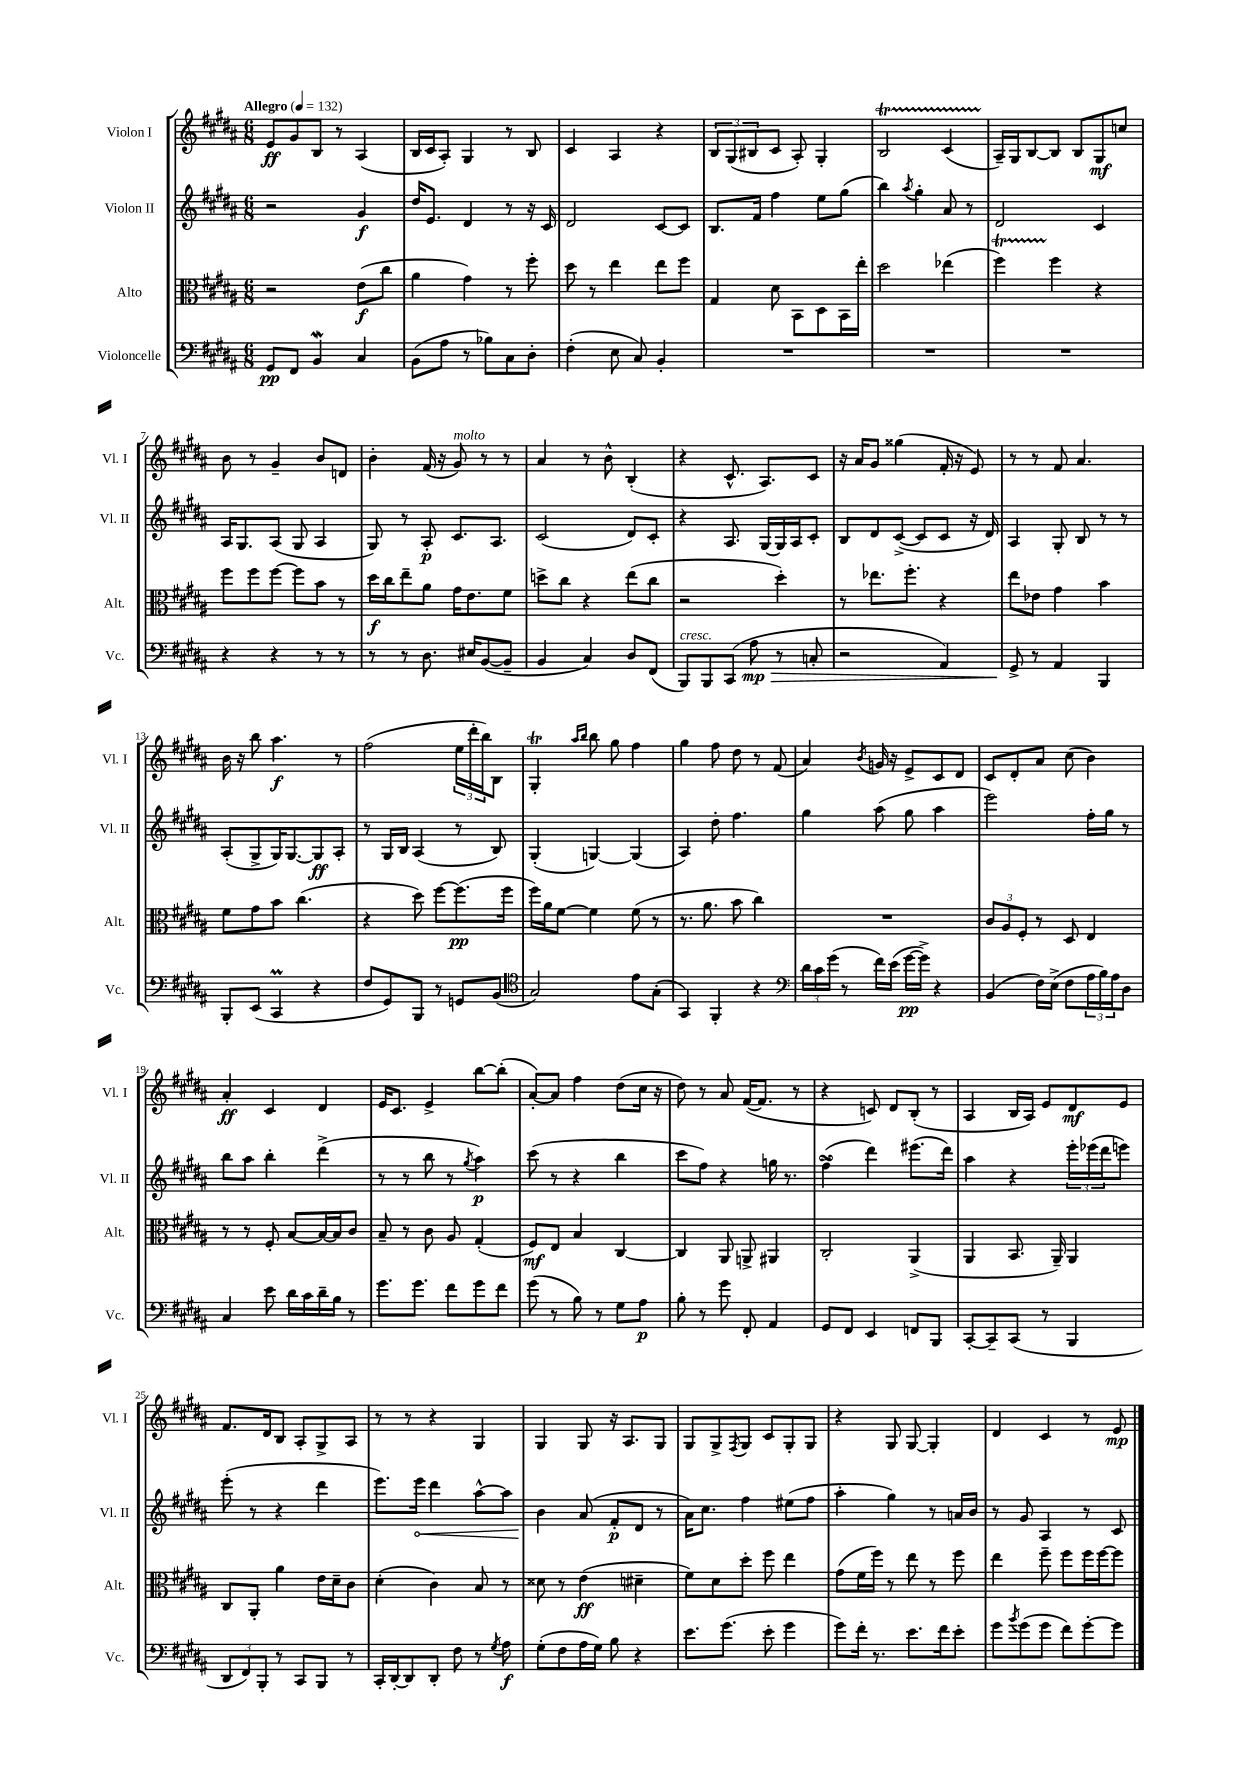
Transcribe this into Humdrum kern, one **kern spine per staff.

**kern	**dynam	**kern	**dynam	**kern	**dynam	**kern	**dynam
*part4	*part4	*part3	*part3	*part2	*part2	*part1	*part1
*staff4	*staff4	*staff3	*staff3	*staff2	*staff2	*staff1	*staff1
*I"Violoncelle	*	*I"Alto	*	*I"Violon II	*	*I"Violon I	*
*I'Vc.	*	*I'Alt.	*	*I'Vl. II	*	*I'Vl. I	*
*clefF4	*	*clefC3	*	*clefG2	*	*clefG2	*
*k[f#c#g#d#a#]	*	*k[f#c#g#d#a#]	*	*k[f#c#g#d#a#]	*	*k[f#c#g#d#a#]	*
*M6/8	*	*M6/8	*	*M6/8	*	*M6/8	*
*MM132	*	*MM132	*	*MM132	*	*MM132	*
=1	=1	=1	=1	=1	=1	=1	=1
!	!	!	!	!	!	!LO:TX:a:B:t=Allegro	!
8GG#/L	pp	2r	.	2r	.	8e/L	ff
8FF#/J	.	.	.	.	.	8g#/	.
4BBw/	.	.	.	.	.	8B/J	.
.	.	.	.	.	.	8r	.
4C#/	.	(8e\L	f	4g#/	f	(4A#/	.
.	.	8cc#\J	.	.	.	.	.
=2	=2	=2	=2	=2	=2	=2	=2
(8BB\L	.	4a#\	.	16dd#/KL	.	16B/LL	.
.	.	.	.	8.e/J	.	16c#/J	.
8A#\J	.	.	.	.	.	8A#'/J)	.
8r	.	4g#\)	.	4d#/	.	4G#/	.
8B-X\L)	.	.	.	.	.	.	.
8C#\	.	8r	.	8r	.	8r	.
8D#'\J	.	8ff#'\	.	16r	.	8B/	.
.	.	.	.	16c#/	.	.	.
=3	=3	=3	=3	=3	=3	=3	=3
(4F#'\	.	8dd#\	.	2d#/	.	4c#/	.
.	.	8r	.	.	.	.	.
8E\	.	4ee\	.	.	.	4A#/	.
8C#/)	.	.	.	.	.	.	.
4BB'/	.	8ee\L	.	[8c#/L	.	4r	.
.	.	8ff#\J	.	8c#/J]	.	.	.
=4	=4	=4	=4	=4	=4	=4	=4
2.r	.	4G#/	.	8.B/L	.	12B/L	.
.	.	.	.	.	.	(12G#/	.
.	.	.	.	.	.	12B#X/	.
.	.	.	.	16f#/Jk	.	.	.
.	.	8d#\	.	4ff#\	.	8c#/J	.
.	.	8BB\L	.	.	.	8A#'/)	.
.	.	8D#\	.	8ee\L	.	4G#'/	.
.	.	16BB\L	.	(8gg#\J	.	.	.
.	.	16ee'\JJ	.	.	.	.	.
=5	=5	=5	=5	=5	=5	=5	=5
2.r	.	2dd#\	.	4bb\)	.	2BT/	.
.	.	.	.	8qaa#/	.	.	.
.	.	.	.	4gg#'\	.	.	.
.	.	(4ee-X\	.	8a#/	.	(4c#TTT/	.
.	.	.	.	8r	.	.	.
=6	=6	=6	=6	=6	=6	=6	=6
2.r	.	4ff#T\)	.	2d#/	.	16A#~/LL)	.
.	.	.	.	.	.	16G#/J	.
.	.	.	.	.	.	[8B/	.
.	.	4ff#\	.	.	.	8B/J]	.
.	.	.	.	.	.	8B/L	.
.	.	4r	.	4c#/	.	8G#/	mf
.	.	.	.	.	.	8ccn/J	.
!!LO:LB:g=z
=7	=7	=7	=7	=7	=7	=7	=7
4r	.	8ff#\L	.	16A#/KL	.	8b\	.
.	.	.	.	8.G#/	.	.	.
.	.	8ff#\	.	.	.	8r	.
4r	.	[8ff#\J	.	(8A#/J	.	4g#~/	.
.	.	8ff#\L]	.	8G#/	.	.	.
8r	.	8b\J	.	4A#/	.	8b/L	.
8r	.	8r	.	.	.	8dn/J	.
=8	=8	=8	=8	=8	=8	=8	=8
8r	.	16dd#\LL	f	8G#/)	.	4b'\	.
.	.	16cc#\J	.	.	.	.	.
8r	.	8ee~\	.	8r	.	.	.
8.D#\	.	8a#\J	.	8A#'/	p	(16f#/	.
.	.	.	.	.	.	16r	.
!	!	!	!	!	!	!LO:TX:a:i:t=molto	!
.	.	16g#\KL	.	8.c#/L	.	8g#/)	.
16E#X/KL	.	8.e\	.	.	.	.	.
([8BB/	.	.	.	.	.	8r	.
.	.	.	.	8.A#/J	.	.	.
8BB~/J]	.	8f#\J	.	.	.	8r	.
=9	=9	=9	=9	=9	=9	=9	=9
4BB/	.	8ddn^\L	.	(2c#/	.	4a#/	.
.	.	8cc#\J	.	.	.	.	.
4C#/)	.	4r	.	.	.	8r	.
.	.	.	.	.	.	8b^^\	.
8D#/L	.	(8ee\L	.	8d#/L)	.	(4B'/	.
(8FF#/J	.	8cc#\J	.	8c#'/J	.	.	.
=10	=10	=10	=10	=10	=10	=10	=10
!LO:TX:a:i:t=cresc.	!	!	!	!	!	!	!
8BBB/L)	.	2r	.	4r	.	4r	.
8BBB/	.	.	.	.	.	.	.
(8CC#/J	.	.	.	8.A#/	.	8.c#^^/	.
!	!LO:HP:b	!	!	!	!	!	!
8A#\	> mp	.	.	.	.	.	.
.	.	.	.	[16G#/LL	.	8.A#/L)	.
8r	.	4dd#'\)	.	16G#/]	.	.	.
.	.	.	.	16A#/J	.	.	.
8Cn'/	.	.	.	8c#'/J	.	8c#/J	.
=11	=11	=11	=11	=11	=11	=11	=11
2r	.	8r	.	8B/L	.	16r	.
.	.	.	.	.	.	16a#/KL	.
.	.	8.ee-X\L	.	8d#/	.	8g#/J	.
.	.	.	.	([8c#^/J	.	(4gg##X\	.
.	.	8.ff#'\J	.	.	.	.	.
.	.	.	.	8c#/L]	.	.	.
4AA#/)	.	4r	.	8c#/J	.	16f#'/	.
.	.	.	.	.	.	16r	.
.	.	.	.	16r	.	8e/)	.
.	.	.	.	16d#/)	.	.	.
=12	=12	=12	=12	=12	=12	=12	=12
8GG#^/	.	8ee\L	.	4A#/	.	8r	.
8r	]	8e-X\J	.	.	.	8r	.
4AA#/	.	4g#\	.	8G#'/	.	8f#/	.
.	.	.	.	8B/	.	4.a#/	.
4BBB/	.	4b\	.	8r	.	.	.
.	.	.	.	8r	.	.	.
!!LO:LB:g=z
=13	=13	=13	=13	=13	=13	=13	=13
8BBB'/L	.	8f#\L	.	(8A#'/L	.	16b\	.
.	.	.	.	.	.	16r	.
(8EE/J	.	8g#\	.	8G#^/	.	8bb\	.
4CC#M/	.	8b\J	.	16G#/K)	.	4.aa#\	f
.	.	.	.	[8.G#/	.	.	.
.	.	(4.cc#\	.	.	.	.	.
4r	.	.	.	8G#/]	ff	.	.
.	.	.	.	8A#'/J	.	8r	.
=14	=14	=14	=14	=14	=14	=14	=14
8F#/L	.	4r	.	8r	.	(2ff#\	.
8GG#/)	.	.	.	16G#/LL	.	.	.
.	.	.	.	16B/JJ	.	.	.
8BBB/J	.	8dd#\)	.	(4A#/	.	.	.
8r	.	[8ff#\L	.	.	.	.	.
8GGn/L	.	(8.ff#\]	pp	8r	.	24ee\LL	.
.	.	.	.	.	.	24ddd#'\	.
.	.	.	.	.	.	24bb\J)	.
(8BB/J	.	.	.	8B/)	.	8B\J	.
.	.	16ff#\Jk	.	.	.	.	.
=15	=15	=15	=15	=15	=15	=15	=15
*clefC4	*	*	*	*	*	*	*
2G#/)	.	16ff#\LL)	.	(4G#'/	.	4G#T'/	.
.	.	16a#\J	.	.	.	.	.
.	.	[8f#\J	.	.	.	.	.
.	.	.	.	.	.	16qqaa#/LL	.
.	.	.	.	.	.	16qqbb/JJ	.
.	.	4f#\]	.	[4Gn/)	.	8bb\	.
.	.	.	.	.	.	8gg#\	.
8e\L	.	(8f#\	.	(4G/]	.	4ff#\	.
(8G#'\J	.	8r	.	.	.	.	.
=16	=16	=16	=16	=16	=16	=16	=16
4GG#/)	.	8.r	.	4A#/)	.	4gg#\	.
.	.	8.a#\	.	.	.	.	.
4FF#'/	.	.	.	8dd#'\	.	8ff#\	.
.	.	8b\	.	4.ff#\	.	8dd#\	.
4r	.	4cc#\)	.	.	.	8r	.
.	.	.	.	.	.	(8f#/	.
=17	=17	=17	=17	=17	=17	=17	=17
*clefF4	*	*	*	*	*	*	*
24d#\LL	.	2.r	.	4gg#\	.	4a#/)	.
24c#\	.	.	.	.	.	.	.
(24g#\JJ	.	.	.	.	.	.	.
8r	.	.	.	.	.	.	.
.	.	.	.	.	.	8qb/	.
16f#\LL)	.	.	.	(8aa#\	.	16gn/	.
(16e\JJ	.	.	.	.	.	16r	.
[16g#\LL	pp	.	.	8gg#\	.	8e^/L	.
16g#^\JJ])	.	.	.	.	.	.	.
4r	.	.	.	4aa#\	.	8c#/	.
.	.	.	.	.	.	8d#/J	.
=18	=18	=18	=18	=18	=18	=18	=18
(4BB/	.	12c#/L	.	2eee\)	.	8c#/L	.
.	.	12A#/	.	.	.	.	.
.	.	.	.	.	.	8d#'/	.
.	.	12F#'/J	.	.	.	.	.
16F#\LL)	.	8r	.	.	.	8a#/J	.
(16E^\JJ	.	.	.	.	.	.	.
8F#\L	.	8D#/	.	.	.	(8cc#\	.
24A#\L	.	4E/	.	16ff#'\LL	.	4b\)	.
24B\)	.	.	.	.	.	.	.
.	.	.	.	16gg#\JJ	.	.	.
24A#\J	.	.	.	.	.	.	.
8D#\J	.	.	.	8r	.	.	.
!!LO:LB:g=z
=19	=19	=19	=19	=19	=19	=19	=19
4C#/	.	8r	.	8bb\L	.	4a#'/	ff
.	.	8r	.	8aa#\J	.	.	.
8e\	.	8F#'/	.	4bb'\	.	4c#/	.
16d#\LL	.	[8B/L	.	.	.	.	.
16c#\	.	.	.	.	.	.	.
16d#~\	.	16B/L_	.	(4ddd#^\	.	4d#/	.
16B\JJ	.	16B/J]	.	.	.	.	.
8r	.	8c#/J	.	.	.	.	.
=20	=20	=20	=20	=20	=20	=20	=20
8.g#\L	.	8B~/	.	8r	.	16e/KL	.
.	.	.	.	.	.	8.c#/J	.
.	.	8r	.	8r	.	.	.
8.g#\J	.	.	.	.	.	.	.
.	.	8c#\	.	8bb\	.	4e^/	.
8f#\L	.	8A#/	.	8r	.	.	.
.	.	.	.	8qgg#/	.	.	.
8g#\	.	(4G#'/	.	4aa#\)	p	[8bb\L	.
8f#\J	.	.	.	.	.	(8bb'\J]	.
=21	=21	=21	=21	=21	=21	=21	=21
(8g#\	.	8F#/L)	mf	(8ccc#\	.	[8a#'/L)	.
8r	.	8E/J	.	8r	.	8a#/J]	.
8B\)	.	4B/	.	4r	.	4ff#\	.
8r	.	.	.	.	.	.	.
8G#\L	.	[4C#/	.	4bb\	.	(8dd#\L	.
8A#\J	p	.	.	.	.	16cc#\Jk	.
.	.	.	.	.	.	16r	.
=22	=22	=22	=22	=22	=22	=22	=22
8B'\	.	4C#/]	.	8ccc#\L	.	8dd#\)	.
8r	.	.	.	8ff#\J)	.	8r	.
8g#\	.	8AA#/	.	4r	.	8a#/	.
8FF#'/	.	8AAn^/	.	.	.	([16f#/KL	.
.	.	.	.	.	.	8.f#/J]	.
4AA#/	.	4AA#X/	.	16ggn\	.	.	.
.	.	.	.	8.r	.	.	.
.	.	.	.	.	.	8r	.
=23	=23	=23	=23	=23	=23	=23	=23
8GG#/L	.	2C#'/	.	(4ff#sSSS^\	.	4r	.
8FF#/J	.	.	.	.	.	.	.
4EE/	.	.	.	4ddd#\)	.	8cn/)	.
.	.	.	.	.	.	8d#/L	.
8FFn/L	.	(4AA#^/	.	(8.eee#X\L	.	(8B'/J	.
8BBB/J	.	.	.	.	.	8r	.
.	.	.	.	16ddd#\Jk)	.	.	.
=24	=24	=24	=24	=24	=24	=24	=24
[8CC#'/L	.	4AA#/	.	4aa#\	.	4A#/	.
8CC#~/]	.	.	.	.	.	.	.
(8CC#/J	.	8.BB/	.	4r	.	16B/LL	.
.	.	.	.	.	.	16A#/JJ)	.
8r	.	.	.	.	.	8e/L	.
.	.	16AA#~/)	.	.	.	.	.
4BBB/	.	4AA#/	.	24eee'\LL	.	8d#/	mf
.	.	.	.	(24eee-X\	.	.	.
.	.	.	.	24ddd#\J	.	.	.
.	.	.	.	8eeen\J)	.	8e/J	.
!!LO:LB:g=z
=25	=25	=25	=25	=25	=25	=25	=25
12DD#/L	.	8C#/L	.	(8eee'\	.	8.f#/L	.
12FF#/)	.	.	.	.	.	.	.
.	.	8AA#'/J	.	8r	.	.	.
12BBB'/J	.	.	.	.	.	.	.
.	.	.	.	.	.	16d#/k	.
8r	.	4a#\	.	4r	.	8B/J	.
8CC#/L	.	.	.	.	.	8A#'/L	.
8BBB/J	.	16e\LL	.	4ddd#\	.	8G#^/	.
.	.	16d#~\J	.	.	.	.	.
8r	.	8c#\J	.	.	.	8A#/J	.
=26	=26	=26	=26	=26	=26	=26	=26
16CC#'/LL	.	(4d#'\	.	8.eee\L)	.	8r	.
[16DD#'/J	.	.	.	.	.	.	.
8DD#/]	.	.	.	.	.	8r	.
!	!	!	!	!	!LO:HP:b	!	!
.	.	.	.	16eee\Jk	<	.	.
8DD#'/J	.	4c#\)	.	4ddd#\	.	4r	.
8F#\	.	.	.	.	.	.	.
8r	.	8B/	.	[8aa#^^\L	.	4G#/	.
8qG#/	.	.	.	.	.	.	.
8A#\	f	8r	.	8aa#\J]	.	.	.
=27	=27	=27	=27	=27	=27	=27	=27
(8G#'\L	.	8d##X\	.	4b\	.	4G#/	.
8F#\	.	8r	.	.	.	.	.
16A#\L	.	(4e\	ff	(8a#/	[	8G#/	.
16G#\JJ)	.	.	.	.	.	.	.
8B\	.	.	.	8f#'/L	p	16r	.
.	.	.	.	.	.	8.A#/L	.
4r	.	4d#X~\	.	8d#/J	.	.	.
.	.	.	.	8r	.	8G#/J	.
=28	=28	=28	=28	=28	=28	=28	=28
8.e\L	.	8f#\L)	.	16a#\KL)	.	8G#/L	.
.	.	.	.	8.cc#\J	.	.	.
.	.	8d#\	.	.	.	8G#^/	.
(8.g#\J	.	.	.	.	.	.	.
.	.	.	.	.	.	8qF#/	.
.	.	8dd#'\J	.	4ff#\	.	8G#/J	.
8e'\	.	8ff#\	.	.	.	8c#/L	.
4g#\	.	4ee\	.	(8ee#X\L	.	8G#'/	.
.	.	.	.	8ff#\J	.	8G#/J	.
=29	=29	=29	=29	=29	=29	=29	=29
8g#\L)	.	(8g#\L	.	4aa#'\	.	4r	.
16f#'\Jk	.	16f#\L	.	.	.	.	.
8.r	.	16ff#\JJ)	.	.	.	.	.
.	.	8r	.	4gg#\)	.	8G#/	.
8.e\L	.	8ee\	.	.	.	[8G#/	.
.	.	8r	.	8r	.	4G#'/]	.
16f#\k	.	.	.	.	.	.	.
8e'\J	.	8ff#\	.	16an/LL	.	.	.
.	.	.	.	16b/JJ	.	.	.
=30	=30	=30	=30	=30	=30	=30	=30
8g#\L	.	4ee\	.	8r	.	4d#/	.
8qb/	.	.	.	.	.	.	.
(8g#\	.	.	.	8g#/	.	.	.
8g#\J	.	8ff#~\	.	4A#/	.	4c#/	.
8f#\L)	.	8ff#\L	.	.	.	.	.
[8g#'\	.	16ff#\L	.	8r	.	8r	.
.	.	[16ff#\J	.	.	.	.	.
8g#\J]	.	8ff#\J]	.	8c#/	.	8e/	mp
==	==	==	==	==	==	==	==
*-	*-	*-	*-	*-	*-	*-	*-
